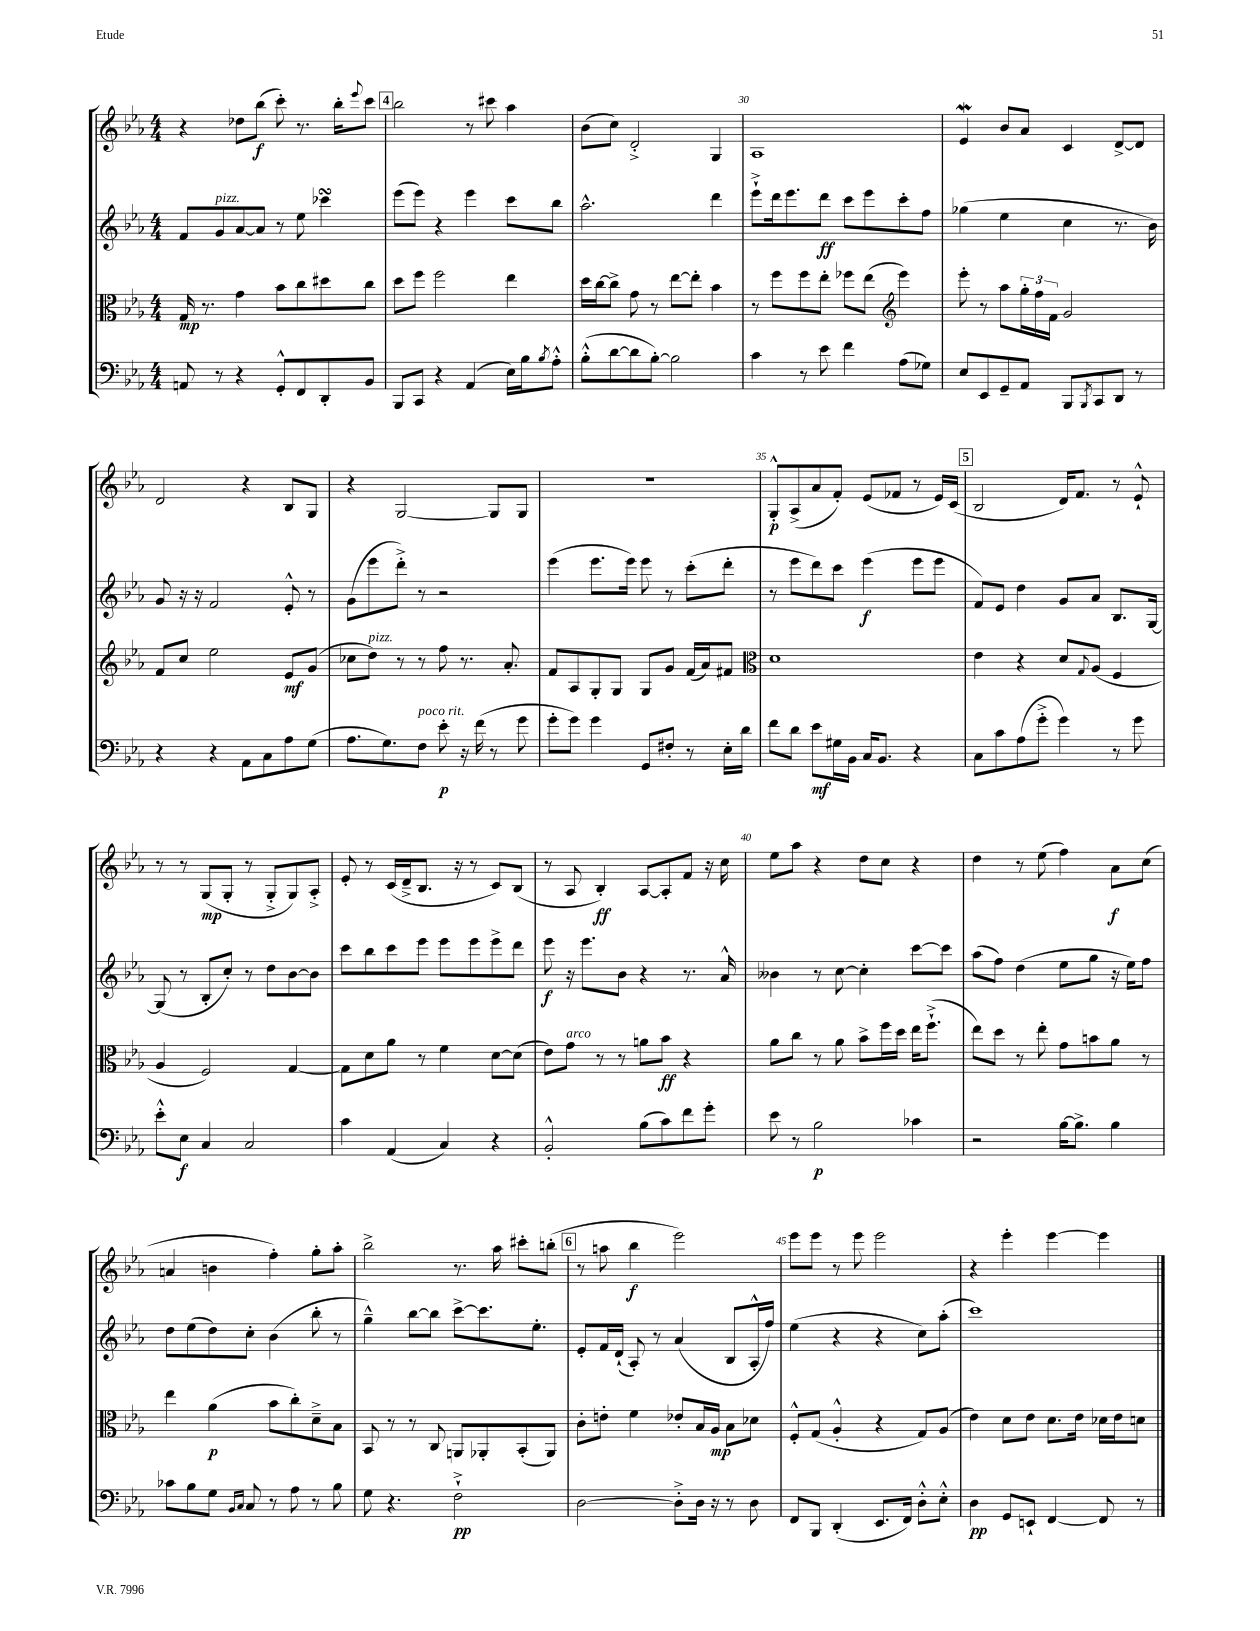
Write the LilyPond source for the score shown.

<<
\new StaffGroup <<
\new Staff = "s0" {
    \clef treble \key ees \major \numericTimeSignature \time 4/4
    r4 des''8 bes''8\f( c'''8-.) r8. bes''16-. \appoggiatura { ees'''8 } c'''8 |
    \mark \markup { \box "4" } bes''2 r8 cis'''8 aes''4 |
    bes'8( c''8) d'2-.-> g4 |
    aes1 |
    ees'4\mordent bes'8 aes'8 c'4 d'8~-> d'8 |
    d'2 r4 bes8 g8 |
    r4 g2~ g8 g8 |
    R1 |
    g8-.-^\p aes8->( aes'8 f'8-.) ees'8( fes'8 r8 ees'16) c'16( |
    \mark \markup { \box "5" } bes2 d'16) f'8. r8 ees'8-!-^ |
    r8 r8 g8\mp( g8-. r8 g8-.-> g8) aes8-.-> |
    ees'8-. r8 c'16( d'16---> bes8. r16 r8 c'8) bes8( |
    r8 aes8 bes4-.\ff) aes8~ aes8-. f'8 r16 c''16 |
    ees''8 aes''8 r4 d''8 c''8 r4 |
    d''4 r8 ees''8( f''4) aes'8\f c''8( |
    a'4 b'4 f''4-.) g''8-. aes''8-. |
    bes''2-> r8. aes''16 cis'''8-. b''8-.( |
    \mark \markup { \box "6" } r8 a''8 bes''4\f ees'''2) |
    ees'''8 ees'''8 r8 ees'''8 ees'''2 |
    r4 ees'''4-. ees'''4~ ees'''4 \bar "|." |
}
\new Staff = "s1" {
    \clef treble \key ees \major \numericTimeSignature \time 4/4
    f'8 g'8^\markup { \italic "pizz." } aes'8~ aes'8 r8 ees''8 ces'''4\turn |
    \mark \markup { \box "4" } ees'''8( ees'''8) r4 ees'''4 c'''8 bes''8 |
    aes''2.-^ d'''4 |
    ees'''8-!-> d'''16 ees'''8. d'''8\ff c'''8 ees'''8 c'''8-. f''8 |
    ges''4( ees''4 c''4 r8. bes'16) |
    g'8 r16 r16 f'2 ees'8-.-^ r8 |
    g'8( ees'''8 d'''8-.->) r8 r2 |
    ees'''4( ees'''8. ees'''16) ees'''8 r8 c'''8-.( d'''8-. |
    r8 ees'''8 d'''8) c'''8 ees'''4\f( ees'''8 ees'''8 |
    \mark \markup { \box "5" } f'8) ees'8 d''4 g'8 aes'8 bes8. g16~ |
    g8( r8 bes8-. c''8-.) r8 d''8 bes'8~ bes'8 |
    c'''8 bes''8 c'''8 ees'''8 ees'''8 ees'''8 ees'''8-> d'''8 |
    ees'''8\f r16 ees'''8. bes'8 r4 r8. aes'16-^ |
    beses'4 r8 c''8~ c''4-. c'''8~ c'''8 |
    aes''8( f''8) d''4( ees''8 g''8 r16 ees''16) f''8 |
    d''8 ees''8( d''8) c''8-. bes'4( bes''8-. r8 |
    g''4---^) bes''8~ bes''8 c'''8~-> c'''8. ees''8.-. |
    \mark \markup { \box "6" } ees'8-. f'16 d'16-!( aes8-.) r8 aes'4( bes8 aes16-.-^ f''16) |
    ees''4( r4 r4 c''8) aes''8-.( |
    c'''1) \bar "|." |
}
\new Staff = "s2" {
    \clef alto \key ees \major \numericTimeSignature \time 4/4
    g16\mp r8. g'4 bes'8 c''8 dis''8 c''8 |
    \mark \markup { \box "4" } d''8 f''8 f''2 ees''4 |
    d''16 c''16~ c''8-> g'8 r8 ees''8~ ees''8-. bes'4 |
    r8 f''8 f''8 ees''8-. fes''8 ees''8( \clef treble ees'''4) |
    ees'''8-. r8 aes''8 \tuplet 3/2 { g''16-. f''16 f'16 } g'2 |
    f'8 c''8 ees''2 ees'8\mf g'8( |
    ces''8 d''8^\markup { \italic "pizz." }) r8 r8 f''8 r8. aes'8.-. |
    f'8 aes8 g8-. g8 g8 g'8 f'16( aes'16) fis'8 |
    \clef alto d'1 |
    \mark \markup { \box "5" } ees'4 r4 d'8 \appoggiatura { g8 } aes8( f4 |
    aes4 f2) g4~ |
    g8 d'8 aes'8 r8 f'4 d'8~ d'8( |
    ees'8) g'8^\markup { \italic "arco" } r8 r8 a'8 bes'8\ff r4 |
    aes'8 c''8 r8 aes'8 bes'8-> f''16 d''16 ees''16 f''8.-!->( |
    ees''8) d''8 r8 ees''8-. g'8 b'8 aes'8 r8 |
    ees''4 aes'4\p( bes'8 c''8-.) d'8---> bes8 |
    bes,8 r8 r8 c8 a,8 aes,8-. bes,8-.( aes,8) |
    \mark \markup { \box "6" } c'8-. e'8-. f'4 ees'8-. bes16 aes16\mp bes8 des'8 |
    f8-.-^ g8( aes4-.-^ r4 g8) aes8( |
    ees'4) d'8 ees'8 d'8. ees'16 des'16 ees'16 d'8 \bar "|." |
}
\new Staff = "s3" {
    \clef bass \key ees \major \numericTimeSignature \time 4/4
    a,8 r8 r4 g,8-.-^ f,8 d,8-. bes,8 |
    \mark \markup { \box "4" } bes,,8 c,8 r4 aes,4( ees16) bes16 \acciaccatura { bes8 } aes8-.-^ |
    bes8-.-^( d'8~ d'8 bes8~-.) bes2 |
    c'4 r8 ees'8 f'4 aes8( ges8) |
    ees8 ees,8 g,8-- aes,8 bes,,8 \acciaccatura { bes,,8 } c,8 d,8 r8 |
    r4 r4 aes,8 c8 aes8 g8( |
    aes8. g8.) f8^\markup { \italic "poco rit." } ees'8-.\p r16 f'16( r8 g'8 |
    g'8-. g'8) g'4 g,8 fis8-. r8 ees16-. d'16 |
    f'8 d'8 ees'8\mf gis16 bes,16 c16 bes,8. r4 |
    \mark \markup { \box "5" } c8 c'8 aes8( g'8-.-> g'4) r8 g'8 |
    ees'8-.-^ ees8\f c4 c2 |
    c'4 aes,4( c4) r4 |
    bes,2-.-^ bes8( c'8) f'8 g'8-. |
    ees'8 r8 bes2\p ces'4 |
    r2 bes16~ bes8.-> bes4 |
    ces'8 bes8 g8 \grace { bes,16 c16 } c8 r8 aes8 r8 bes8 |
    g8 r4. f2-!->\pp |
    \mark \markup { \box "6" } d2~ d8-.-> d16 r16 r8 d8 |
    f,8 bes,,8 d,4-.( ees,8. f,16) d8-.-^ ees8-.-^ |
    d4\pp g,8 e,8-! f,4~ f,8 r8 \bar "|." |
}
>>
>>
\layout { \context { \Score currentBarNumber = #27 \override BarNumber.break-visibility = ##(#f #t #t) barNumberVisibility = #(every-nth-bar-number-visible 5) } }
